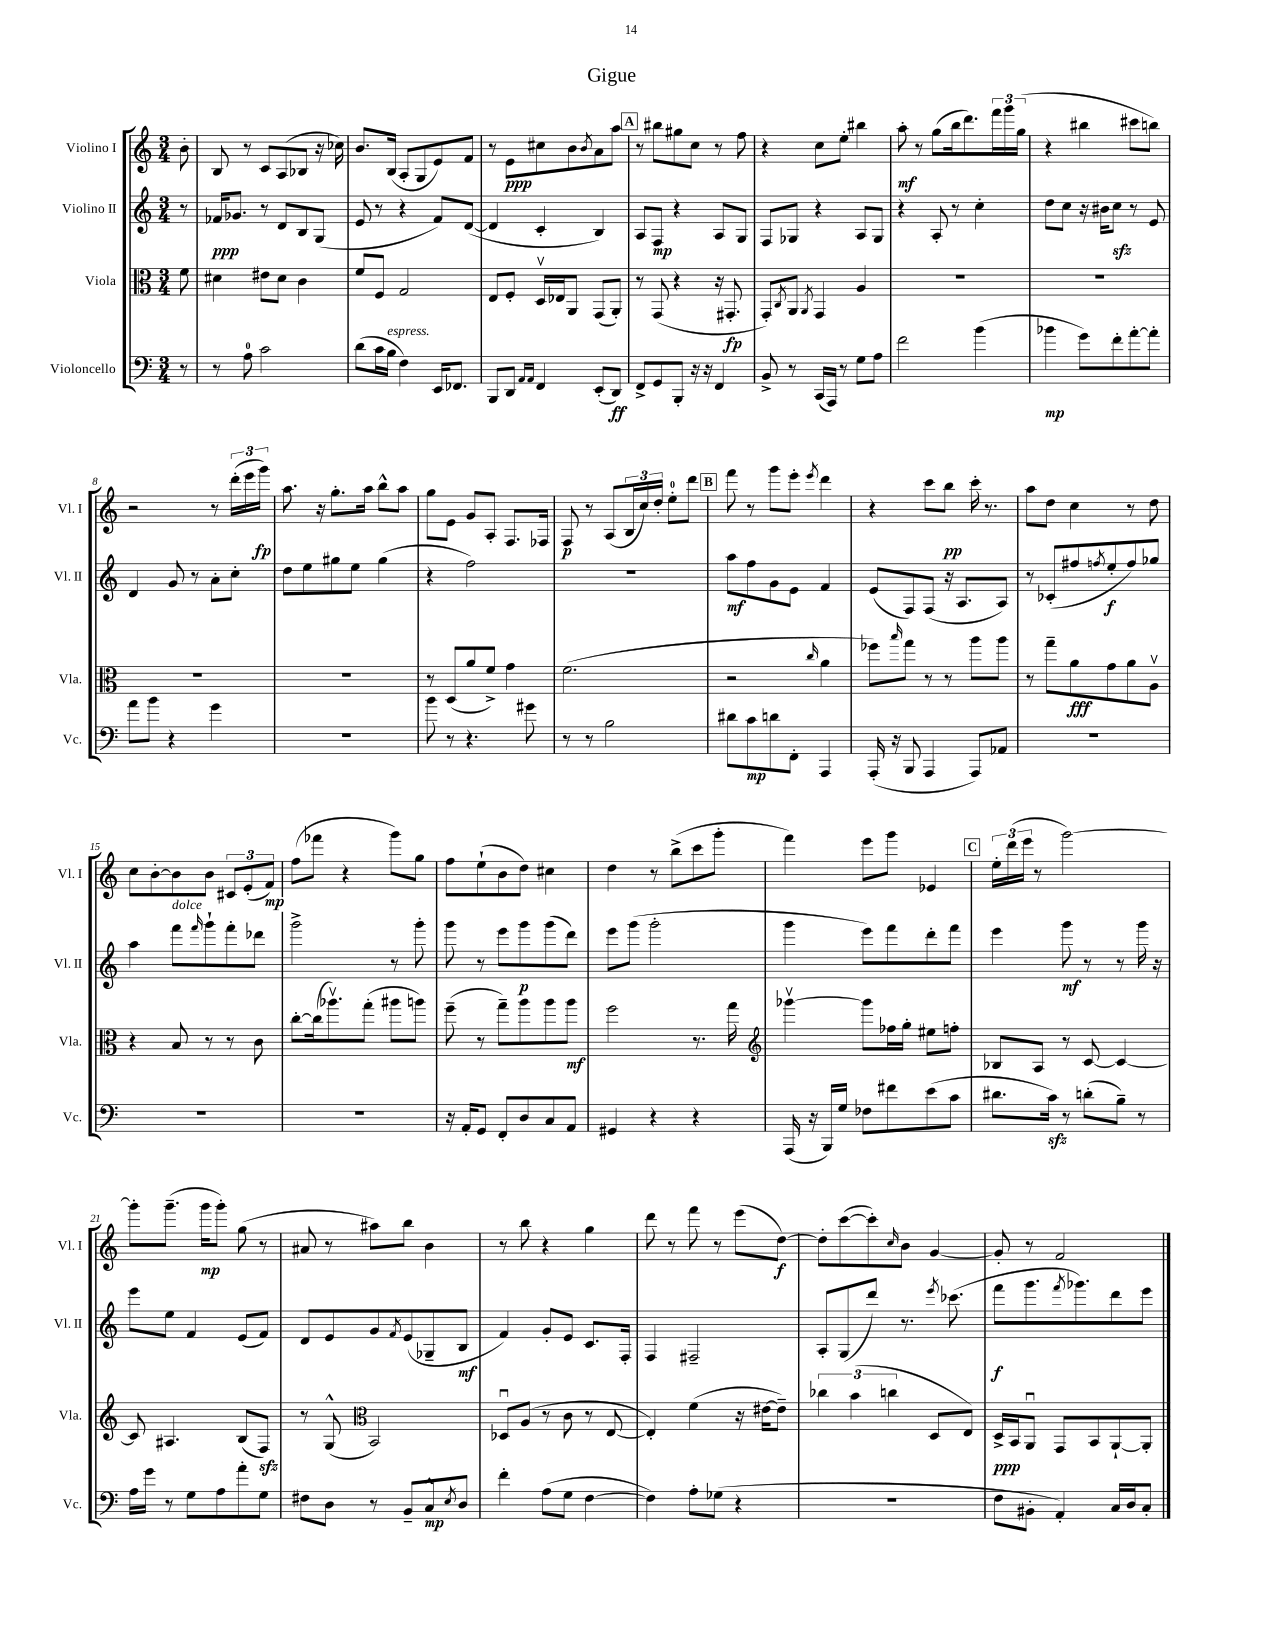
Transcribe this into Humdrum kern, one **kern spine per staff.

**kern	**kern	**kern	**kern
*staff4	*staff3	*staff2	*staff1
*clefF4	*clefC3	*clefG2	*clefG2
*k[]	*k[]	*k[]	*k[]
*M3/4	*M3/4	*M3/4	*M3/4
8r	8f	8r	8b'
=	=	=	=
8r	4d#	16f-	8B
.	.	8.g-	.
8A	.	.	8r
2c	8e#	8r	8c
.	8d#	8d	(8A
.	4c	8B	8B-
.	.	(8G	16r
.	.	.	16cc-)
=	=	=	=
(8d	8f	8e	8.b
16c	8F	8r	.
16B	.	.	(16B
4F)	2G	4r	8A'
.	.	.	8G
16EE	.	8f)	8e)
8.FF-	.	.	.
.	.	([8d	8f
=	=	=	=
8BBB	8E	4d]	8r
8DD	8F'	.	8e
16qqAA	.	.	.
16qqAA	.	.	.
4FF	16Dv	4c'	8cc#
.	16E-	.	.
.	8AA	.	8b
.	.	.	8qb
(8EE'	(8GG	4B)	8a
8DD)	8AA')	.	8aa
=	=	=	=
8FF^	8r	8A	8r
8GG	(8GG	8F	8bb#
8BBB'	4r	4r	8gg#
16r	.	.	8cc
16r	.	.	.
4FF	16r	8A	8r
.	8.GG#'	.	.
.	.	8G	8ff
=	=	=	=
8BB^	8GG')	8F	4r
.	8qC	.	.
8r	8AA	8G-	.
.	8qAA	.	.
(16CC	4GG	4r	8cc
16AAA)	.	.	.
8r	.	.	8ee'
8G	4A	8A	4bb#
8A	.	8G-	.
=	=	=	=
2f	2.r	4r	8aa'
.	.	.	8r
.	.	8A'	(8gg
.	.	8r	16bb
.	.	.	8.ddd)
(4b	.	4cc'	.
.	.	.	24fff
.	.	.	24ggg
.	.	.	(24gg
=	=	=	=
4b-	2.r	8dd	4r
.	.	8cc	.
8g)	.	16r	4bb#
.	.	16b#	.
8f'	.	8cc	.
[8a'	.	8r	8ccc#
8a']	.	8e	8bb)
=	=	=	=
8a	2.r	4d	2r
8b	.	.	.
4r	.	8g	.
.	.	8r	.
4g	.	8a'	8r
.	.	8cc'	(24ddd'
.	.	.	24eee
.	.	.	24ggg)
=	=	=	=
2.r	2.r	8dd	8.aa
.	.	8ee	.
.	.	.	16r
.	.	8gg#	8.gg'
.	.	8ee	.
.	.	.	16aa
.	.	(4gg#	8bb^^
.	.	.	8aa
=	=	=	=
8b	8r	4r	8gg
8r	(8D	.	8e
4.r	8a	2ff)	8g
.	8f^)	.	8A'
.	4g	.	8.F
8g#	.	.	.
.	.	.	16F-
=	=	=	=
8r	(2.f	2.r	8F
8r	.	.	8r
2B	.	.	(8A
.	.	.	24B
.	.	.	24cc)
.	.	.	24dd'
.	.	.	8ee'
.	.	.	8ddd
=	=	=	=
8d#	2r	8aa	8fff
8c	.	8ff	8r
8d	.	8g	8ggg
8FF'	.	8e	8eee'
.	16qqcc	.	8qeee
4AAA	4a	4f	4ddd
=	=	=	=
(16AAA'	8ff-)	(8e	4r
16r	.	.	.
.	16qqbb	.	.
8BBB	8gg	8F)	.
4AAA	8r	(8F	8ccc
.	8r	16r	8bb
.	.	8.A	.
8AAA)	8aa	.	16ccc'
.	.	.	8.r
8AA-	8aa	8A)	.
=	=	=	=
2.r	8r	8r	8aa
.	8gg~	(8c-'	8dd
.	8a	8ff#	4cc
.	.	8qff	.
.	8g	8ee'	.
.	8a	8ff)	8r
.	8Av	8gg-	8dd
=	=	=	=
2.r	4r	4aa	8cc
.	.	.	[8b'
.	8B	8fff	8b]
.	.	16qqfff	.
.	8r	8ggg`	8b
.	8r	8fff'	12c#
.	.	.	(12e'
.	8c	8ddd-	.
.	.	.	12f)
=	=	=	=
2.r	[8cc'	2ggg^	(8ff
.	(16cc]	.	8fff-
.	8.aa-v)	.	.
.	.	.	4r
.	(8gg'	.	.
.	8aa#	8r	8ggg)
.	8aa)	8ggg'	8gg
=	=	=	=
16r	(8ff~	8ggg	8ff
16AA'	.	.	.
8GG	8r	8r	(8ee`
8FF'	8gg~)	8eee	8b
8D	8aa	8ggg	8dd)
8C	8aa	(8ggg	4cc#
8AA	8aa	8ddd)	.
=	=	=	=
4GG#	2ff	8eee	4dd
.	.	(8ggg	.
4r	.	2ggg'	8r
.	.	.	(8bb^
4r	8.r	.	8ccc
.	.	.	8ggg'
.	16gg	.	.
=	=	=	=
*	*clefG2	*	*
(16AAA	[4ggg-v	4ggg	4fff)
16r	.	.	.
16BBB)	.	.	.
16G	.	.	.
8F-	8ggg-]	8eee)	8eee
8f#	16ff-	8fff	8ggg
.	16gg'	.	.
(8e	8ee#	8ddd'	4e-
8c	8ff'	8fff	.
=	=	=	=
8.d#	8B-	4eee	24ee'
.	.	.	(24ddd
.	.	.	24eee
.	8A	.	8r
16c)	.	.	.
8r	8r	8ggg	[2ggg)
(8d'	[8c	8r	.
8B~)	4c_	8r	.
8r	.	16ggg	.
.	.	16r	.
=	=	=	=
16A	8c]	8eee	8ggg']
16g	.	.	.
8r	4.A#	8ee	(8.ggg~
8G	.	4f	.
.	.	.	16ggg
8A	.	.	8ggg')
8a'	(8B	(8e	(8gg
8G	8F)	8f)	8r
=	=	=	=
8F#	8r	8d	8a#
8D	(8G^^	8e	8r
*	*clefC3	*	*
8r	2BB)	8g	8aa#)
.	.	8qf	.
8BB~	.	(8e	8bb
8C^^	.	8G-~	4b
8qE	.	.	.
8D	.	8B	.
=	=	=	=
4f'	8D-u	4f)	8r
.	(8A	.	8bb
(8A	8r	8g'	4r
8G	8c	8e	.
[4F	8r	8.c	4gg
.	[8E	.	.
.	.	16F'	.
=	=	=	=
4F])	4E'])	4F	8ddd
.	.	.	8r
8A'	(4f	2F#~	8fff
(8G-	.	.	8r
4r	16r	.	(8eee
.	[16e#	.	.
.	8e#~])	.	[8dd)
=	=	=	=
2.r	6cc-	8A'	8dd']
.	.	(8G	([8ccc
.	(6b	.	.
.	.	8ddd)	8ccc'])
.	6cc	.	.
.	.	.	16qqcc
.	.	8.r	8b
.	8D	.	[4g
.	.	8qeee	.
.	.	(8.ccc-	.
.	8E)	.	.
=	=	=	=
8F	16D^	8fff	8g']
.	16BB	.	.
8BB#'	8AAu	8.ggg	8r
4AA')	8GG	.	2f
.	.	8qfff	.
.	.	8.ggg-)	.
.	8BB	.	.
16C	[8AA`	8ddd	.
16D	.	.	.
8C'	8AA']	8eee	.
==	==	==	==
*-	*-	*-	*-
